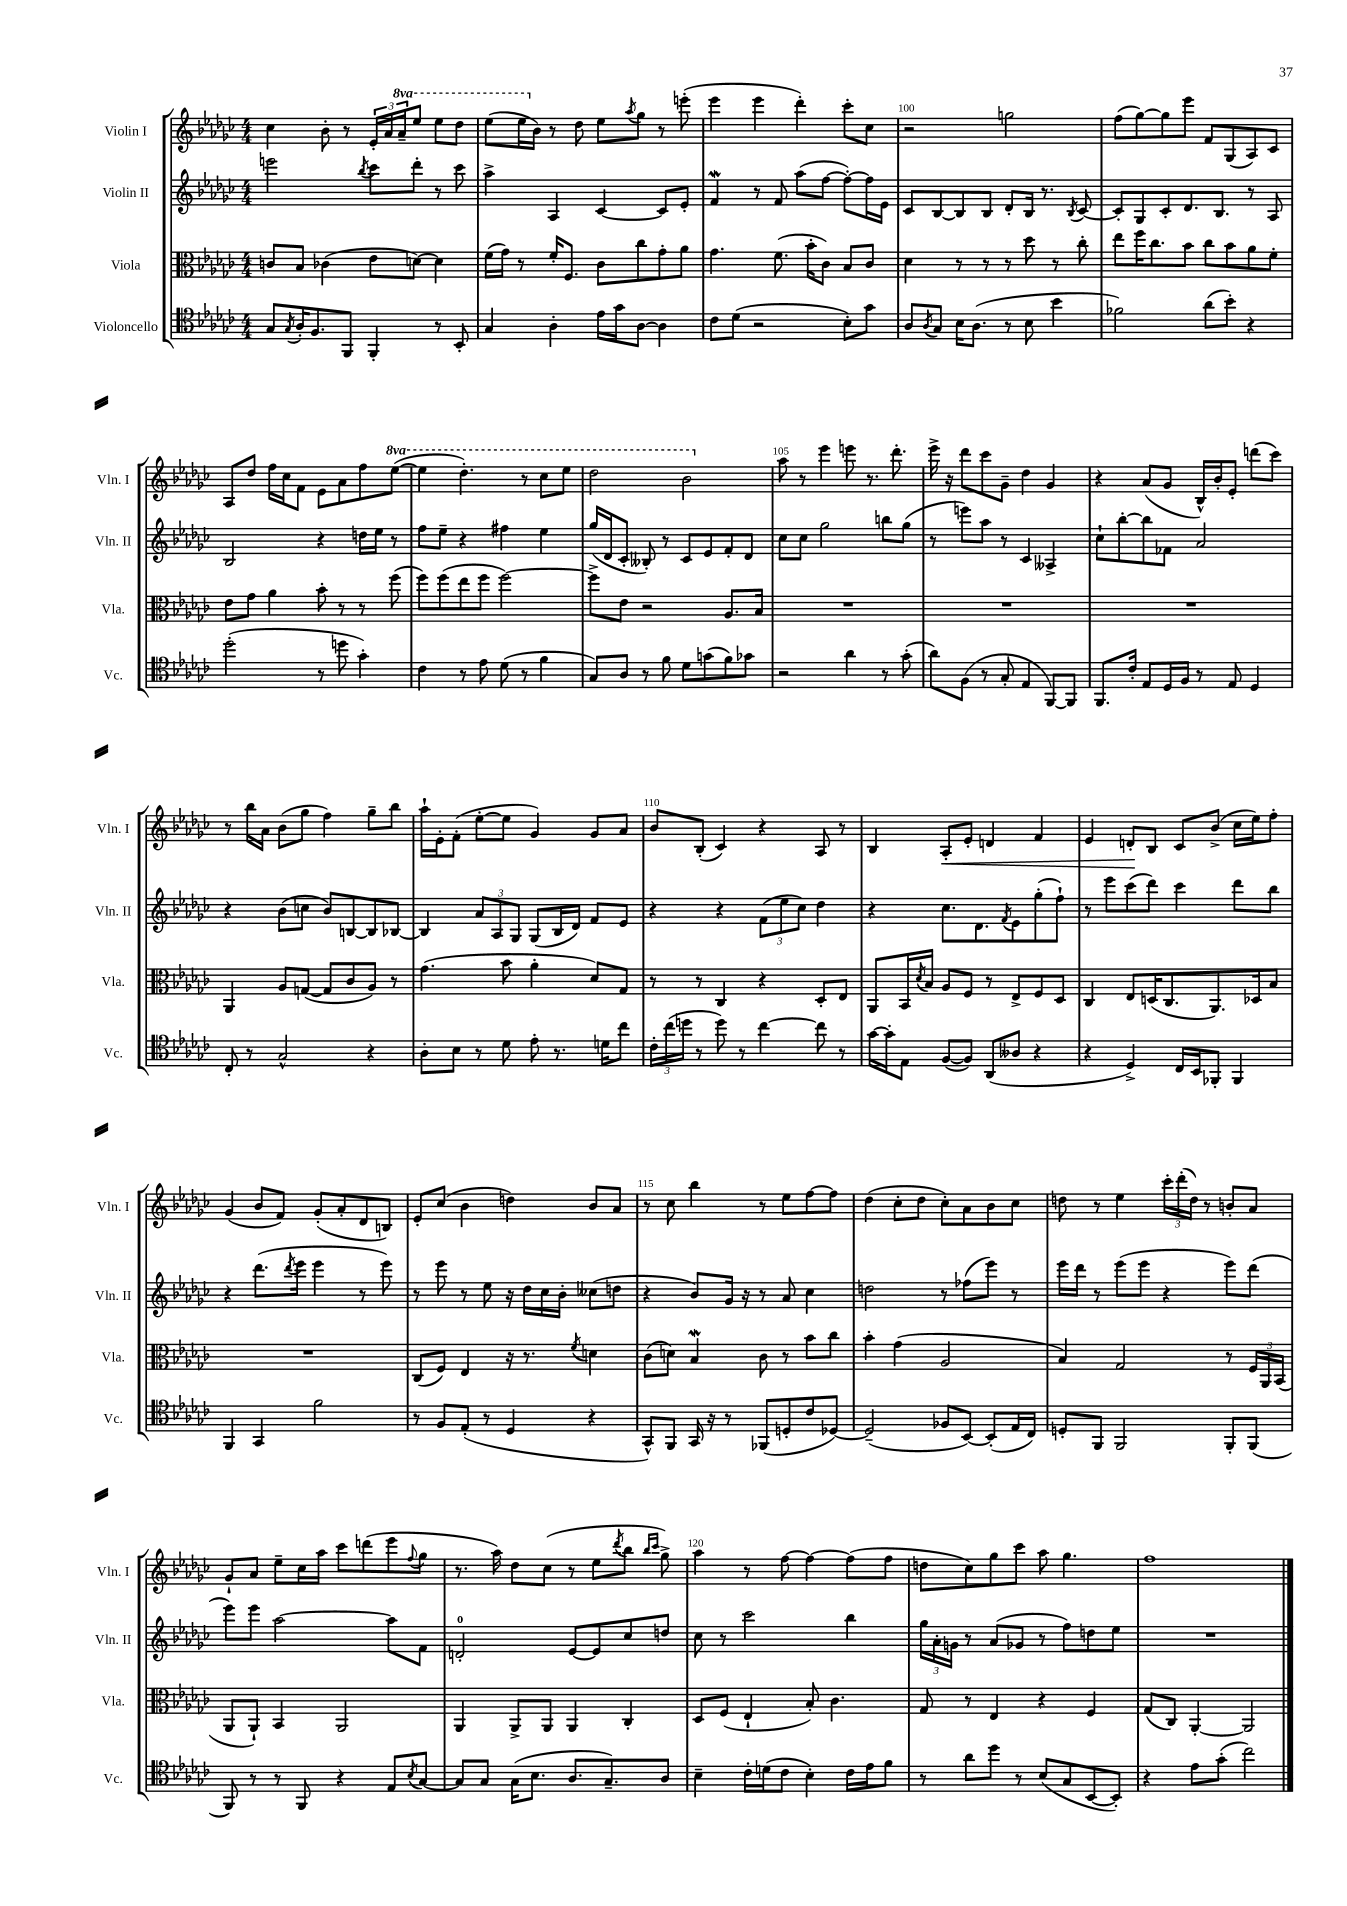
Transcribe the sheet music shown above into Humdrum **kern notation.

**kern	**kern	**kern	**kern
*staff4	*staff3	*staff2	*staff1
*clefC4	*clefC3	*clefG2	*clefG2
*k[b-e-a-d-g-c-]	*k[b-e-a-d-g-c-]	*k[b-e-a-d-g-c-]	*k[b-e-a-d-g-c-]
*M4/4	*M4/4	*M4/4	*M4/4
8G-/L	8c/L	2eee\	4cc-\
8qG-/	.	.	.
16A-'/K	8B-/J	.	.
8.F/	.	.	.
.	(4c-\	.	8b-'\
8FF/J	.	.	8r
.	.	8qbb-/	.
4FF'/	8e-\L	8ccc-\L	24e-'/LL
.	.	.	24a-/
.	.	.	24aa-~/J
.	[8d\J)	8ddd-'\J	8eee-/J
8r	4d\]	8r	8eee-\L
8BB-'/	.	8ccc-\	8ddd-\J
=	=	=	=
4G-/	(16f\LL	4aa-^\	(8eee-\L
.	16g-\JJ)	.	.
.	8r	.	16eee-\L
.	.	.	16b-\JJ)
4A-'\	16f'/LK	4A-/	8r
.	8.F/J	.	.
.	.	.	8dd-\
16e-\LL	8c-\L	[4c-/	8ee-\L
16g-\J	.	.	.
.	.	.	8qaa-/
[8A-\J	8cc-\	.	8gg-\J
4A-\]	8g-'\	8c-/]L	8r
.	8a-\J	8e-'/J	(8eee'\
=	=	=	=
8c-\L	4.g-\	4f/	4eee-\
(8d-\J	.	.	.
2r	.	8r	4eee-\
.	(8.f\	8f/	.
.	.	(8aa-\L	4ddd-'\)
.	16b-'\LK	.	.
.	8c-\J)	[8ff\J	.
8B-'\L)	8B-/L	8ff'\_L)	8ccc-'\L
8g-\J	8c-/J	16ff\]L	8cc-\J
.	.	16e-\JJ	.
=	=	=	=
8A-/L	4d-\	8c-/L	2r
8qA-/	.	.	.
8G-/J	.	[8B-/	.
16B-\LK	8r	8B-/]	.
(8.A-\J	.	.	.
.	8r	8B-/J	.
8r	8r	8d-'/L	2gg\
8B-\	8dd-\	16B-/Jk	.
.	.	8.r	.
4b-\	8r	.	.
.	.	8qB-/	.
.	8cc-'\	[8c-/	.
=	=	=	=
2f-\)	8ee-\L	8c-'/]L	(8ff\L
.	16ff\K	8G-/	[8gg-\)
.	8.cc-\	.	.
.	.	8c-'/	8gg-\]
.	8b-\J	8.d-/	8eee-\J
(8a-\L	8cc-\L	.	8f/L
.	.	8.B-/J	.
8b-'\J)	8b-\	.	(8G-/
4r	8a-\	8r	8A-/)
.	8f'\J	8A-/	8c-/J
=	=	=	=
(2dd-'\	8e-\L	2B-/	8A-/L
.	8g-\J	.	8dd-/J
.	4a-\	.	16ff\LL
.	.	.	16cc-\J
.	.	.	8f\J
8r	8b-'\	4r	8e-\L
8dd\	8r	.	8a-\
4g-'\)	8r	16dd\LL	8ff\
.	.	16ee-\JJ	.
.	(8ff\	8r	([8eee-\J
=	=	=	=
4c-\	8ff\L)	8ff\L	4eee-\]
.	(8ff\	8ee-~\J	.
8r	8ee-\	4r	4.ddd-'\)
8e-\	8ff\J	.	.
(8d-\	[2ff\)	4ff#\	.
8r	.	.	8r
4f\	.	4ee-\	8ccc-\L
.	.	.	8eee-\J
=	=	=	=
8G-/L)	8ff^\]L	(16gg-/LL	2ddd-\
.	.	16d-/J	.
8A-/J	8e-\J	8c-'/J	.
8r	2r	8B--'/)	.
8f\	.	8r	.
8d-\L	.	8c-/L	2bb-\
(8g\	.	8e-/	.
8f\)	8.A-/L	8f'/	.
8g-\J	.	8d-/J	.
.	16B-/Jk	.	.
=	=	=	=
2r	1r	8cc-\L	8aa-\
.	.	8cc-\J	8r
.	.	2gg-\	4eee-\
4a-\	.	.	8eee\
.	.	.	8.r
8r	.	8bb\L	.
.	.	.	8.ddd-'\
(8g-'\	.	(8gg-\J	.
=	=	=	=
8a-\L)	1r	8r	16eee-^\
.	.	.	16r
(8F\J	.	8eee\L)	8ddd-\L
8r	.	8aa-\J	8ccc-\
8G-'/	.	8r	8g-~\J
4E-/	.	4c-/	4dd-\
[8FF/L)	.	4A--^/	4g-/
8FF/]J	.	.	.
=	=	=	=
8.FF/L	1r	8cc-`\L	4r
.	.	[8bb-'\	.
16c-'/Jk	.	.	.
8E-/L	.	8bb-\]	(8a-/L
16D-/L	.	8f-\J	8g-/J
16F/JJ	.	.	.
8r	.	2a-/	16B-^^/LL)
.	.	.	16b-'/J
8E-/	.	.	8e-'/J
4D-/	.	.	(8ddd\L
.	.	.	8ccc-\J)
=	=	=	=
8C-'/	4AA-/	4r	8r
8r	.	.	16bb-\LL
.	.	.	16a-\JJ
2G-^^/	8A-/L	(8b-\L	(8b-\L
.	([8G/J	8cc\J	8gg-\J
.	8G/]L	8b-/L)	4ff\)
.	8c-/	[8B/	.
4r	8A-/J)	8B/]	8gg-~\L
.	8r	[8B-/J	8bb-\J
=	=	=	=
8A-'\L	(4.g-\	4B-/]	16aa-`\LL
.	.	.	16e-'\J
8B-\J	.	.	(8f'\J
8r	.	12a-/L	[8ee-'\L
.	.	12A-/	.
8d-\	8b-\	.	8ee-\]J
.	.	12G-/J	.
8e-'\	4a-'\	(8G-/L	4g-/)
8.r	.	16B-/L	.
.	.	16d-/JJ)	.
.	8d-/L)	8f/L	8g-/L
16d\LK	.	.	.
8cc-\J	8G-/J	8e-/J	8a-/J
=	=	=	=
24c-'\LL	8r	4r	8b-/L
(24cc-\	.	.	.
24dd\JJ	.	.	.
8r	8r	.	(8B-'/J
8dd\)	4C-/	4r	4c-/)
8r	.	.	.
[4cc-\	4r	(12f\L	4r
.	.	12ee-\	.
.	.	12cc-\J)	.
8cc-\]	8D-'/L	4dd-\	8A-/
8r	8E-/J	.	8r
=	=	=	=
[16g-\LL	8AA-/L	4r	4B-/
16g-'\]J	.	.	.
8E-\J	16BB-/L	.	.
.	8qd-/	.	.
.	16B-/JJ	.	.
([8F/L	8A-/L	8.cc-\L	8A-'/L
8F/]J)	8F/J	.	8e-'/J
.	.	8.d-\	.
(8AA-/L	8r	.	4d/
.	.	8qf/	.
8A--/J	8E-^/L	8e-\	.
4r	8F/	(8gg-'\	4f/
.	8D-/J	8ff`\J)	.
=	=	=	=
4r	4C-/	8r	4e-/
.	.	8eee-\L	.
4D-^/)	8E-/L	(8ccc-\	8d'/L
.	(16D/K	8ddd-\J)	8B-/J
.	8.C-/	.	.
16C-/LL	.	4ccc-\	8c-/L
16BB-/J	.	.	.
8FF-'/J	8.AA-/)	.	(8b-^/J
4FF-/	.	8ddd-\L	16cc-\LL
.	16D-/k	.	16ee-\J)
.	8B-/J	8bb-\J	8ff'\J
=	=	=	=
4FF/	1r	4r	(4g-/
4GG-/	.	(8.ddd-\L	8b-/L
.	.	.	8f/J)
.	.	8qddd-/	.
.	.	16eee-\Jk	.
2f\	.	4eee-\	(8g-'/L
.	.	.	8a-'/
.	.	8r	8d-/
.	.	8eee-\)	8B/J)
=	=	=	=
8r	(8C-/L	8r	8e-'/L
8F/L	8F/J)	8eee-\	(8cc-/J
(8E-'/J	4E-/	8r	4b-\
8r	.	8ee-\	.
4D-/	16r	16r	4dd\)
.	8.r	16dd-\LL	.
.	.	16cc-\	.
.	.	16b-'\JJ	.
.	8qf/	.	.
4r	4d\	(8cc--\L	8b-/L
.	.	8dd\J	8a-/J
=	=	=	=
8GG-^^/L)	(8c-\L	4r	8r
8FF/J	8d\J)	.	8cc-\
16GG-/	4B-/	8b-/L)	4bb-\
16r	.	.	.
8r	.	16g-/Jk	.
.	.	16r	.
(8FF-/L	8c-\	8r	8r
8D'/	8r	8a-/	8ee-\L
8c-/	8b-\L	4cc-\	[8ff\
[8D-/J)	8cc-\J	.	8ff\]J
=	=	=	=
(2D-~/]	4b-'\	2dd\	(4dd-\
.	(4g-\	.	8cc-'\L
.	.	.	8dd-\J
8F-/L	2A-/	8r	8cc-'\L)
[8BB-/J)	.	(8ff-\L	8a-\
(8BB-'/]L	.	8eee-\J)	8b-\
16E-/L	.	8r	8cc-\J
16C-/JJ)	.	.	.
=	=	=	=
8D'/L	4B-/)	16eee-\LL	8dd\
.	.	16ddd-\JJ	.
8FF/J	.	8r	8r
2FF/	2G-/	(8eee-\L	4ee-\
.	.	8eee-\J	.
.	.	4r	24ccc-'\LL
.	.	.	(24ddd-'\
.	.	.	24dd\JJ)
.	.	.	8r
8FF'/L	8r	8eee-\L)	8b'/L
(8FF/J	24F/LL	(8ddd-\J	8a-/J
.	24AA-/	.	.
.	(24BB-/JJ	.	.
=	=	=	=
8FF/)	8AA-/L	8eee-\L)	8g-`/L
8r	8AA-`/J)	8eee-\J	8a-/J
8r	4BB-/	[2aa-\	8ee-~\L
8FF/	.	.	16cc-\L
.	.	.	16aa-\JJ
4r	2AA-/	.	8ccc-\L
.	.	.	(8ddd\
8E-/L	.	8aa-\]L	8eee-\
8qB-/	.	.	8qqff/
[8G-/J	.	8f\J	8gg-\J
=	=	=	=
8G-/]L	4AA-/	2d'/	8.r
8G-/J	.	.	.
.	.	.	16aa-\)
(16G-\LK	8AA-^/L	.	8dd-\L
8.B-\J	.	.	.
.	8AA-/J	.	(8cc-\J
8.A-/L	4AA-/	[8e-/L	8r
.	.	8e-/]	8ee-\L
8.G-~/)	.	.	.
.	.	.	8qddd-/
.	4C-'/	8cc-/	8bb-\J
.	.	.	16qqbb-/LL
.	.	.	16qqccc-/JJ
8A-/J	.	8dd/J	8gg-^\)
=	=	=	=
4B-~\	8D-/L	8cc-\	4aa-\
.	(8F/J	8r	.
16c-'\LL	4E-`/	2ccc-\	8r
(16d\J	.	.	.
8c-\J	.	.	[8ff\
4B-'\)	8B-'/)	.	4ff\_
.	4.c-\	.	.
16c-\LL	.	4bb-\	(8ff\]L
16e-\J	.	.	.
8f\J	.	.	8ff\J
=	=	=	=
8r	8G-/	24gg-\LL	8dd\L
.	.	24a-'\	.
.	.	24g\JJ	.
8a-\L	8r	8r	8cc-\)
8dd-\J	4E-/	(8a-/L	8gg-\
8r	.	8g-/J	8ccc-\J
(8B-/L	4r	8r	8aa-\
8G-/	.	8ff\L)	4.gg-\
[8BB-/	4F/	8dd\	.
8BB-'/]J)	.	8ee-\J	.
=	=	=	=
4r	(8G-/L	1r	1ff
.	8C-/J)	.	.
8e-\L	[4AA-'/	.	.
(8g-'\J	.	.	.
2cc-\)	2AA-/]	.	.
==	==	==	==
*-	*-	*-	*-
